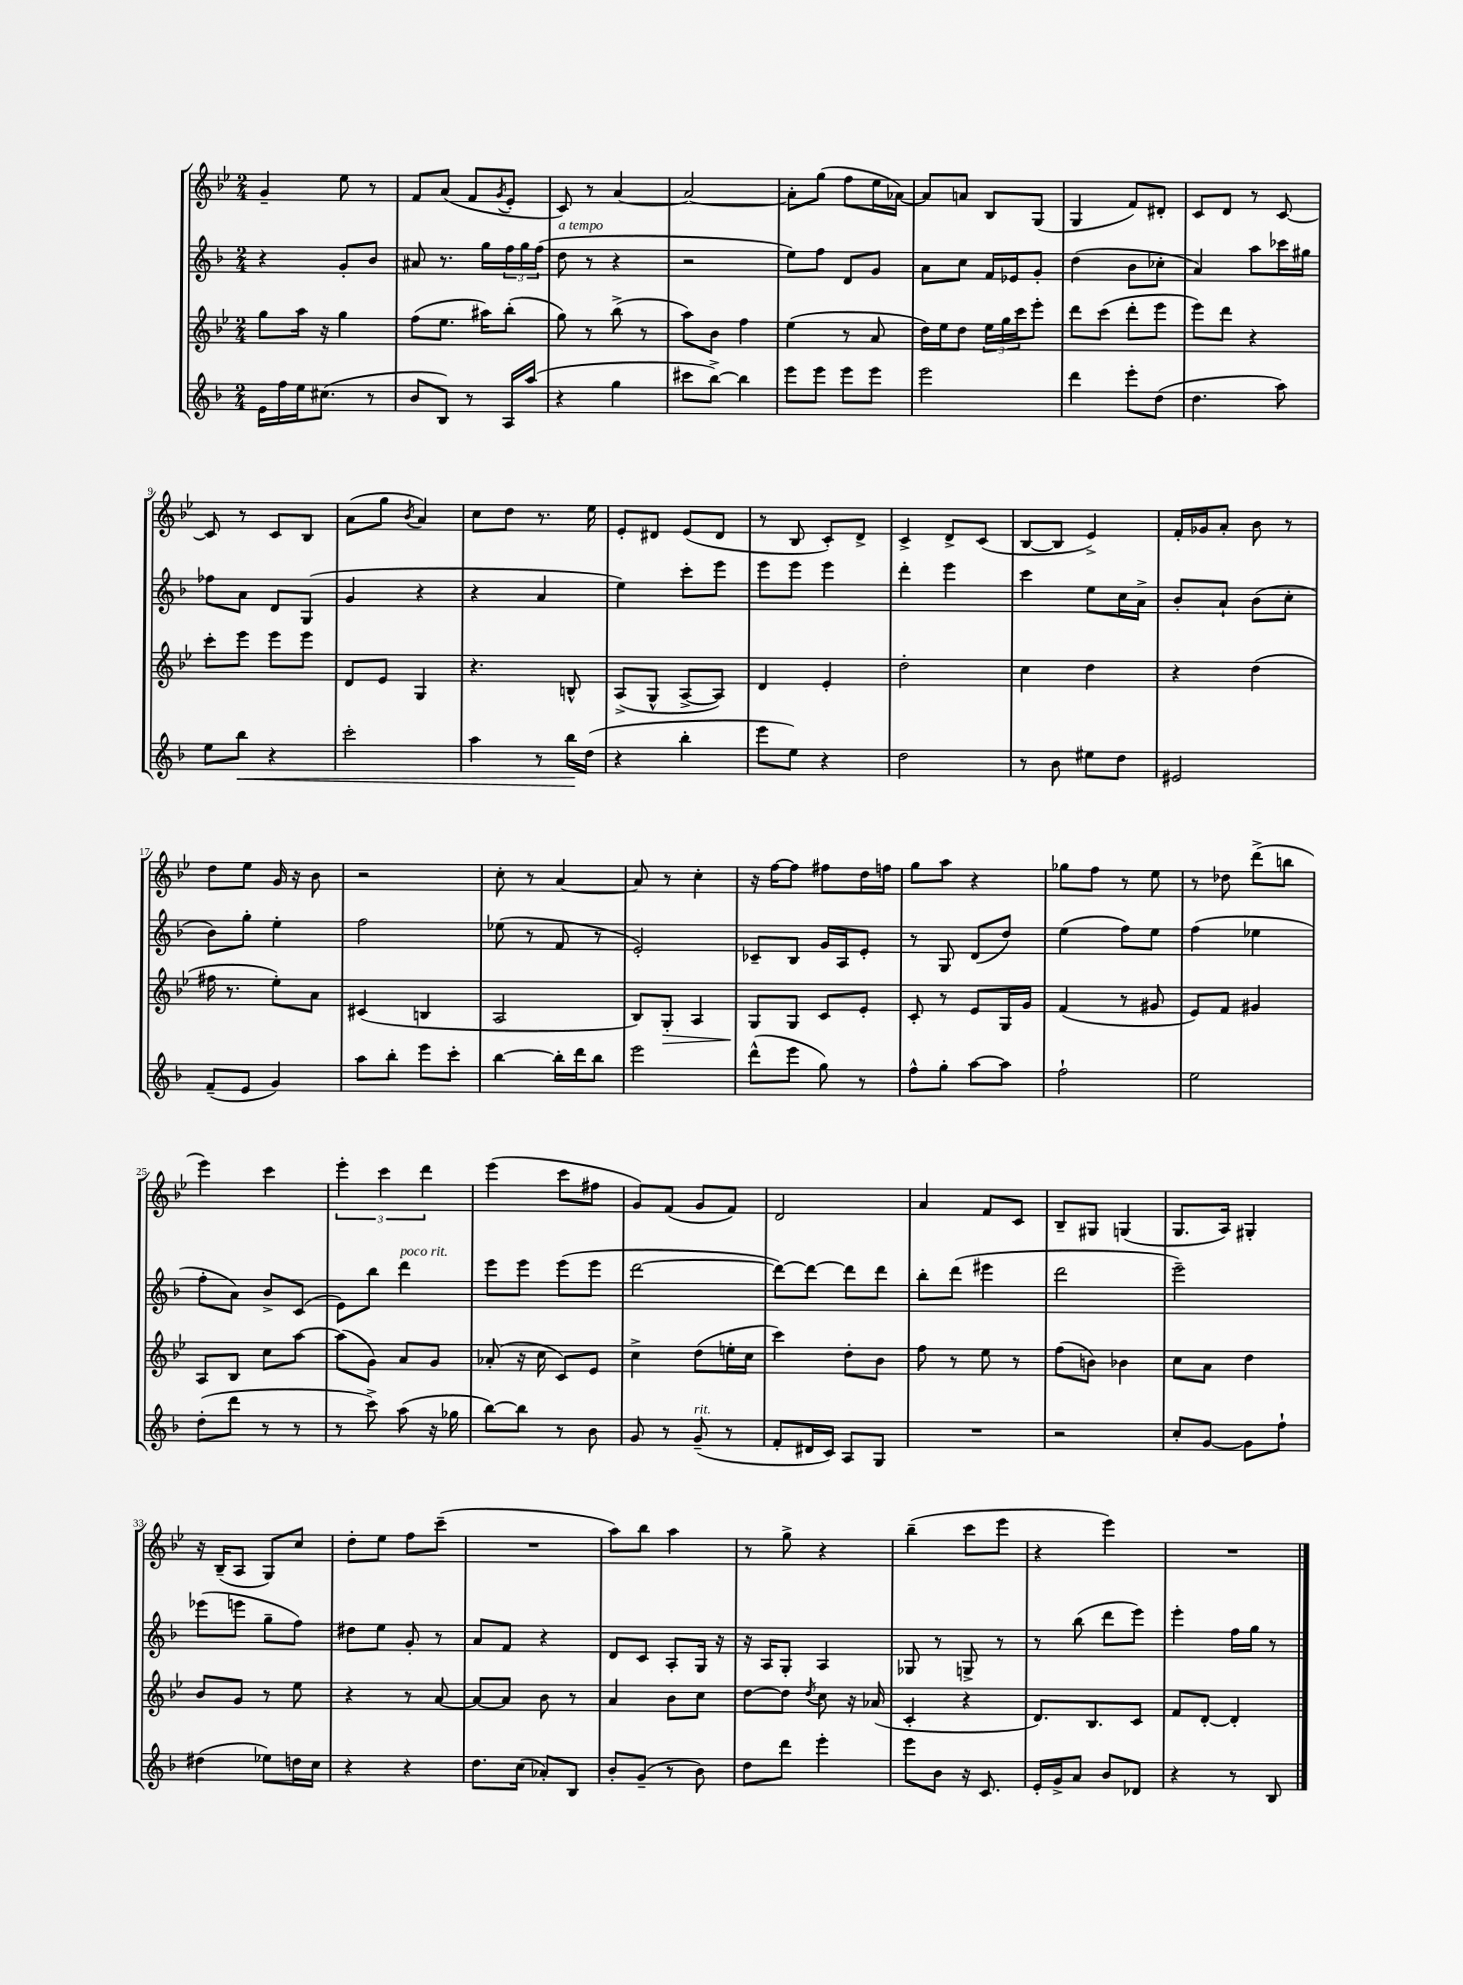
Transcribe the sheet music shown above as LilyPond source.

<<
\new StaffGroup <<
\new Staff = "s0" {
    \clef treble \key bes \major \numericTimeSignature \time 2/4
    g'4-- ees''8 r8 |
    f'8 a'8( f'8 \acciaccatura { g'8 } ees'8-. |
    c'8) r8 a'4~ |
    a'2~ |
    a'8-. g''8( f''8 ees''16 aes'16~) |
    aes'8 a'8 bes8 g8( |
    g4 f'8) dis'8-. |
    c'8 d'8 r8 c'8~ |
    c'8 r8 c'8 bes8 |
    a'8( g''8 \acciaccatura { bes'8 } a'4) |
    c''8 d''8 r8. ees''16 |
    ees'8-. dis'8 ees'8( dis'8 |
    r8 bes8 c'8-.) d'8-> |
    c'4-> d'8-> c'8( |
    bes8~ bes8 ees'4->) |
    f'16-. ges'16 a'8-. bes'8 r8 |
    d''8 ees''8 g'16 r16 bes'8 |
    r2 |
    c''8-. r8 a'4~ |
    a'8 r8 c''4-. |
    r16 f''16~ f''8 fis''8 d''16 f''16 |
    g''8 a''8 r4 |
    ges''8 f''8 r8 ees''8 |
    r8 des''8 d'''8->( b''8 |
    ees'''4) c'''4 |
    \tuplet 3/2 { ees'''4-. c'''4 d'''4 } |
    ees'''4( c'''8 fis''8 |
    g'8) f'8( g'8 f'8) |
    d'2 |
    a'4 f'8 c'8 |
    bes8-- gis8 g4( |
    g8. a16) gis4-. |
    r16 bes16--( a8 g8) c''8 |
    d''8-. ees''8 f''8 c'''8--( |
    R2 |
    a''8) bes''8 a''4 |
    r8 g''8-> r4 |
    bes''4--( c'''8 ees'''8 |
    r4 ees'''4) |
    R2 \bar "|." |
}
\new Staff = "s1" {
    \clef treble \key f \major \numericTimeSignature \time 2/4
    r4 g'8-. bes'8 |
    ais'8 r8. g''16 \tuplet 3/2 { f''16 g''16 f''16( } |
    d''8^\markup { \italic "a tempo" } r8 r4 |
    r2 |
    e''8) f''8 d'8 g'8 |
    a'8 c''8 f'16 ees'16 g'8-. |
    d''4( bes'8 ces''8-. |
    a'4) a''8 ces'''16 gis''16 |
    fes''8 a'8 d'8 g8( |
    g'4 r4 |
    r4 a'4 |
    e''4) c'''8-. e'''8 |
    e'''8 e'''8 e'''4 |
    d'''4-. e'''4 |
    c'''4 e''8 c''16 a'16-> |
    bes'8-. a'8-! bes'8( c''8-. |
    bes'8) g''8-. e''4-. |
    f''2 |
    ees''8( r8 f'8 r8 |
    e'2-.) |
    ces'8-- bes8 g'16 a16 e'8-. |
    r8 g8 d'8( d''8) |
    e''4( f''8) e''8 |
    f''4( ees''4 |
    f''8-. a'8) bes'8-> c'8( |
    e'8) bes''8 d'''4^\markup { \italic "poco rit." } |
    e'''8 e'''8 e'''8( e'''8 |
    d'''2~ |
    d'''8~) d'''8~ d'''8 d'''8 |
    bes''8-. d'''8( eis'''4 |
    d'''2 |
    e'''2--) |
    ees'''8( e'''8 g''8-- f''8) |
    dis''8 e''8 g'8-. r8 |
    a'8 f'8 r4 |
    d'8 c'8 a8-. g16 r16 |
    r16 a16 g8-. a4 |
    ges8 r8 g8-> r8 |
    r8 bes''8( d'''8 e'''8) |
    e'''4-. f''16 g''16 r8 \bar "|." |
}
\new Staff = "s2" {
    \clef treble \key bes \major \numericTimeSignature \time 2/4
    g''8 a''16 r16 g''4 |
    f''8( ees''8. ais''16) bes''8-.( |
    g''8) r8 bes''8->( r8 |
    a''8) bes'8 f''4 |
    ees''4( r8 a'8 |
    d''16) ees''16 d''8 \tuplet 3/2 { ees''16 g''16 c'''16 } ees'''8-. |
    d'''8 c'''8( d'''8-. ees'''8 |
    ees'''8) d'''8 r4 |
    c'''8-. ees'''8 ees'''8 ees'''8 |
    d'8 ees'8 g4 |
    r4. b8-^ |
    a8->( g8-^ a8~-> a8) |
    d'4 ees'4-. |
    d''2-. |
    c''4 d''4 |
    r4 d''4( |
    fis''16 r8. ees''8-.) a'8 |
    cis'4( b4 |
    a2 |
    bes8) g8-.\> a4 |
    g8\! g8 c'8 ees'8-. |
    c'8-. r8 ees'8 g16 g'16 |
    f'4( r8 gis'8 |
    ees'8) f'8 gis'4 |
    a8 bes8 c''8 a''8~ |
    a''8( g'8) a'8 g'8 |
    aes'8-.( r16 c''16 c'8) ees'8 |
    c''4-> d''8( e''16-. c''16 |
    c'''4) d''8-. bes'8 |
    f''8 r8 ees''8 r8 |
    f''8( b'8) bes'4 |
    c''8 a'8 d''4 |
    bes'8 g'8 r8 ees''8 |
    r4 r8 a'8~ |
    a'8~ a'8 bes'8 r8 |
    a'4 bes'8 c''8 |
    d''8~ d''8 \acciaccatura { d''8 } c''8 r16 aes'16( |
    c'4-. r4 |
    d'8.) bes8. c'8 |
    f'8 d'8~-. d'4-. \bar "|." |
}
\new Staff = "s3" {
    \clef treble \key f \major \numericTimeSignature \time 2/4
    e'16 f''16 e''16 cis''8.( r8 |
    bes'8 bes8) r8 a16 a''16( |
    r4 g''4 |
    cis'''8 bes''8~->) bes''4 |
    e'''8 e'''8 e'''8 e'''8 |
    e'''2 |
    d'''4 e'''8-. d''8( |
    d''4. a''8) |
    e''8 bes''8\< r4 |
    c'''2-. |
    a''4 r8 bes''16\! d''16( |
    r4 bes''4-. |
    e'''8 e''8) r4 |
    d''2 |
    r8 bes'8 eis''8 d''8 |
    eis'2 |
    f'8--( e'8 g'4) |
    a''8 bes''8-. e'''8 c'''8-. |
    bes''4~ bes''16-. d'''16 bes''8 |
    e'''2 |
    d'''8-^( e'''8 g''8) r8 |
    f''8-^ g''8-. a''8~ a''8 |
    f''2-! |
    e''2 |
    d''8-.( d'''8 r8 r8 |
    r8 c'''8->) a''8( r16 ges''16 |
    bes''8~) bes''8 r8 bes'8 |
    g'8 r8 g'8--^\markup { \italic "rit." }( r8 |
    f'8-. dis'16 c'16) a8 g8 |
    R2 |
    r2 |
    c''8-. g'8~ g'8 f''8-! |
    dis''4( ees''8) d''16 c''16 |
    r4 r4 |
    d''8. c''16( aes'8-.) bes8 |
    bes'8-. g'8--( r8 bes'8) |
    d''8 d'''8 e'''4-. |
    e'''8 bes'8 r16 c'8. |
    e'16-. g'16-> a'8 bes'8 des'8 |
    r4 r8 bes8 \bar "|." |
}
>>
>>
